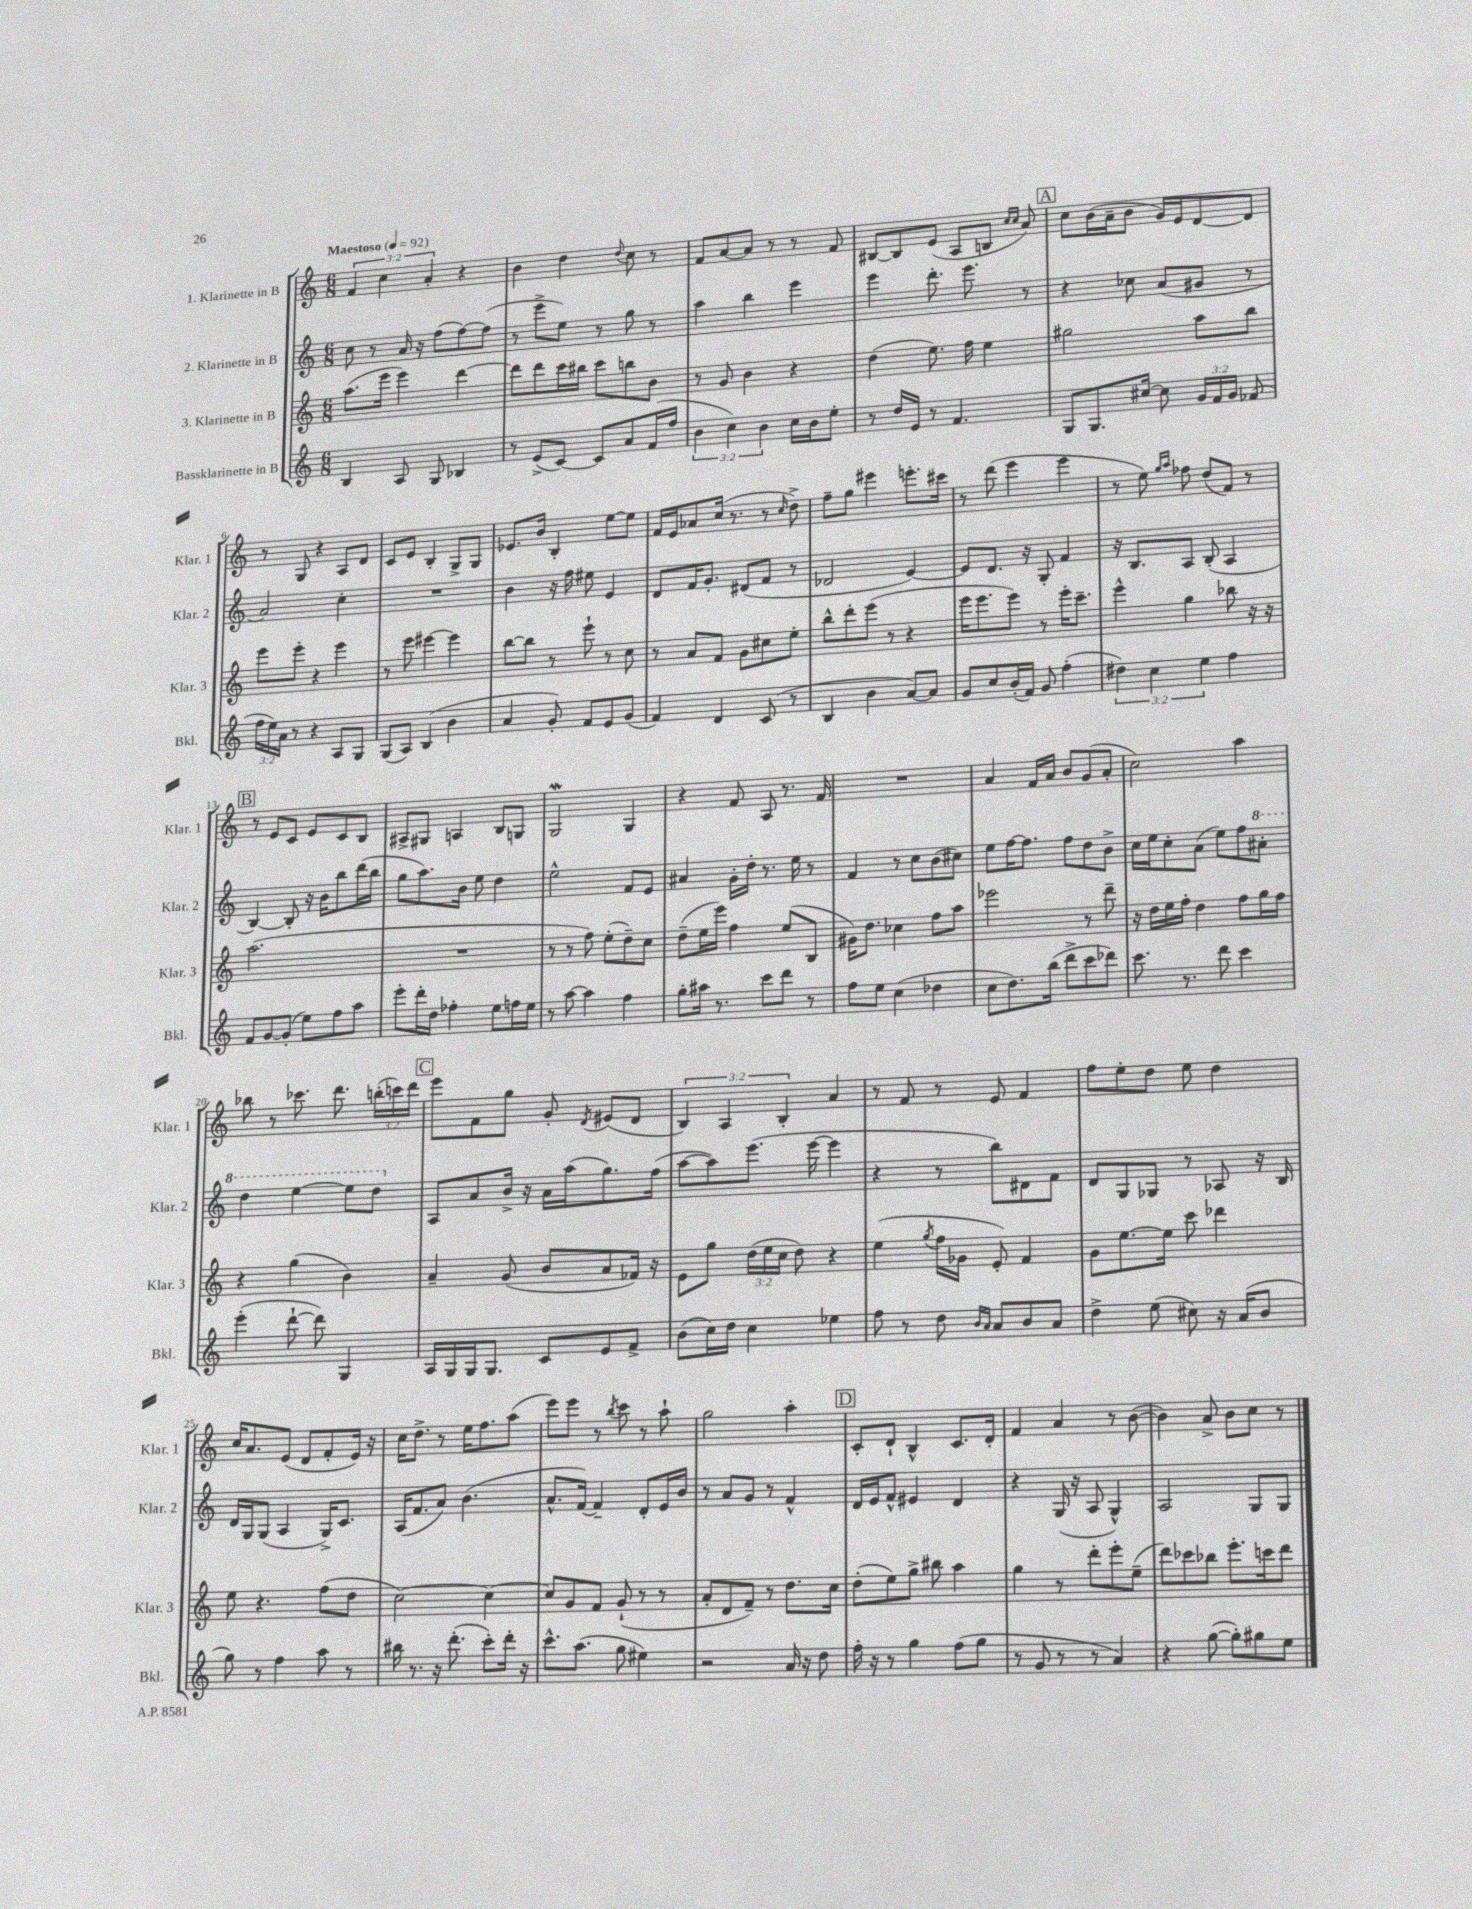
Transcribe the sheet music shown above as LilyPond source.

<<
\new StaffGroup <<
\new Staff = "s0" \with { instrumentName = "1. Klarinette in B" shortInstrumentName = "Klar. 1" } {
    \clef treble \key c \major \numericTimeSignature \time 6/8 \override Staff.TupletNumber.text = #tuplet-number::calc-fraction-text \tempo "Maestoso" 4 = 92
    \autoBeamOff \tuplet 3/2 { f'4 c''4 a'4-. } r4 |
    b'4 d''4 \appoggiatura { d''8 } c''8 r8 |
    f'8[ a'8~ a'8] r8 r8 f'8 |
    bis8[~ bis8 e'8]( a8[ b8] \grace { c''16[ c''16] } a'8) |
    \mark \markup { \box "A" } c''8[ b'16( a'16-- b'8] g'16[) e'16 d'8~ d'8] |
    r8 g8 r4 a8[ d'8] |
    c'8[ e'8] b4-. g8[-> g8] |
    ees'8.[ b'16] b4-. e''8[~ e''8] |
    f'16[ e'16 aes'8 c''16]( r8. r8 \grace { c''16 } d''8->) |
    f''8[-- g''8] eis'''4 e'''8.[-. cis'''16] |
    r8 d'''8( e'''4 e'''4 |
    r8 e''8) \grace { g''16[ a''16] } fes''8 d''8[( f'8]) r8 |
    \mark \markup { \box "B" } r8 e'8[ c'8] e'8[ c'8 b8] |
    ais8[-> gis8] a4 b8[ g8] |
    g2\mordent g4 |
    r4 f'8 a8 r8. f'16 |
    R2. |
    a'4 f'16[ a'16] b'8[ g'8( a'8]-. |
    c''2) a''4 |
    bes''8 r8 ces'''8. d'''8. \tuplet 3/2 { b''16[-.( c'''16) d'''16] } |
    \mark \markup { \box "C" } e'''8[ f'8 g''8] g'8-. \acciaccatura { d'8 } eis'8[( d'8] |
    \tuplet 3/2 { b4) a4 b4-. } a'4 |
    r8 f'8 r8 e'8 f'4 |
    f''8[ e''8-. d''8] e''8 d''4 |
    c''16[ a'8. e'8]( d'8[ f'8-. e'16]) r16 |
    c''16[ d''8.]-> r8 e''16[ f''8. a''8]( |
    e'''8[) e'''8] r8 \acciaccatura { b''8 } c'''8 r8 a''8-! |
    g''2 a''4-. |
    \mark \markup { \box "D" } c'8[-. d'8]-! b4-^ c'8.[ d'16]-. |
    f'4 a'4 r8 b'8~( |
    b'4) a'8-> b'8[ c''8] r8 \bar "|." |
}
\new Staff = "s1" \with { instrumentName = "2. Klarinette in B" shortInstrumentName = "Klar. 2" } {
    \clef treble \key c \major \numericTimeSignature \time 6/8
    \autoBeamOff c''8 r8 a'16 r16 f''8[( f''8~) f''8]( |
    r8 e'''8[-> e''8]) r8 g''8 r8 |
    a''4 b''4 e'''4 |
    e'''4 d'''8.-. e'''8. r8 |
    \mark \markup { \box "A" } r4 ces''8 a'8[( gis'8] r8 |
    a'2) c''4-. |
    R2. |
    b'4 r16 f''16 eis''8 e'4 |
    d'8[ f'16 g'8.]-. dis'8[( f'8] r8 |
    des'2 e'4~) |
    e'8[ d'8.] r16 g8-. f'4 |
    r16 b8.[ a8] b8-.( a4 |
    \mark \markup { \box "B" } b4~) b8-. r16 b'16[ b''8 d'''16( b''16] |
    g''8[ a''8.) b'16] e''8 d''4 |
    e''2-^ f'8[ e'8] |
    ais'4 g'16[-. d''16]-. r8. e''16 r8 |
    f'4 r8 c''8[ b'8( cis''8]) |
    e''8[ f''16~ f''8.] f''8[ d''8 b'8]-> |
    c''16[ e''16 c''8-. a'8]( e''8[) f''8 \ottava #1 ais''8]-. |
    d'''4 e'''4~ e'''8[ d'''8] \ottava #0 |
    \mark \markup { \box "C" } a8[ a'8 b'16]-> r16 a'16[ a''16( g''8.) f''16]( |
    a''8[~ a''8) e'''8.]( e'''16~ e'''4 |
    r4 r8 b''8[) dis'8 f'8] |
    d'8[ g8 ges8] r8 aes8 r16 b16 |
    d'16[ g16 g8]( a4 g16[->) c'8.] |
    a16[( f'8. a'8]) b'4.( |
    a'8.[-^ f'16]~) f'4-- d'8[-. e'16 b'16] |
    r8 a'8[ g'8] r8 f'4-^ |
    \mark \markup { \box "D" } d'16[ e'16 f'8]-^ eis'4 d'4 |
    r4 g16( r16 a8 g4-^) |
    a2 g8[ g8] \bar "|." |
}
\new Staff = "s2" \with { instrumentName = "3. Klarinette in B" shortInstrumentName = "Klar. 3" } {
    \clef treble \key c \major \numericTimeSignature \time 6/8 \override Staff.TupletNumber.text = #tuplet-number::calc-fraction-text
    \autoBeamOff a''8.[( e'''16] e'''4) d'''4~ |
    d'''8[ d'''8 c'''16 bis''16] c'''8[ b''8 b'8] |
    r8 g'8 b'4 r4 |
    d''4( e''8.) f''16 e''4 |
    \mark \markup { \box "A" } gis''2 a''8[ b''8] |
    e'''8[ e'''8]-. r4 e'''4 |
    r8 e'''8 eis'''4~ eis'''4 |
    b''8[~ b''8] r8 e'''8-! r8 c''8 |
    r8 a'8[ f'8] g'8[ cis''8 e''8]-. |
    b''8[-^ d'''8-. e'''8]( r8 r4 |
    e'''16[ e'''8. e'''8]) r8 e'''16[-. c'''8.]-- |
    e'''4-^ g''4 bes''8 r16 r16 |
    \mark \markup { \box "B" } a''2.( |
    R2. |
    r8 r8 f''8) e''8[-.( d''8--) c''8] |
    d''8[--( e''16 e'''16]) f''4 e''8[( b8] |
    gis'16[) d''8.] ces''4 f''8[ a''8] |
    ees'''2 r8 d'''8-- |
    r16 d''16[ e''16 f''16]-. d''4 f''8[ g''16 f''16] |
    r4 g''4( b'4) |
    \mark \markup { \box "C" } a'4-- g'8( b'8[ a'8 fes'16]) r16 |
    e'8[ g''8] \tuplet 3/2 { d''16[( e''16 c''16] } d''8) r4 |
    e''4( \acciaccatura { g''8 } f''16[ ges'16] e'8-.) f'4 |
    g'8[ e''8.~ e''16] c'''8 des'''4 |
    e''8 r4. f''8[( d''8] |
    c''2~) c''4~ |
    c''8[ g'8 f'8] g'8-!( r8 r8 |
    a'8[-. d'8 f'8]--) r8 d''8.[ c''16] |
    \mark \markup { \box "D" } d''8[-.( e''8) g''8]-> bis''8 a''4 |
    g''4 r8 d'''8[-. e'''8-. e''8]--( |
    d'''8[) ces'''8 bes''8] e'''8.[-. c'''16 d'''8] \bar "|." |
}
\new Staff = "s3" \with { instrumentName = "Bassklarinette in B" shortInstrumentName = "Bkl." } {
    \clef treble \key c \major \numericTimeSignature \time 6/8 \override Staff.TupletNumber.text = #tuplet-number::calc-fraction-text
    \autoBeamOff b4 a8 g8 bes4 |
    r8 e'8[->( c'8]~) c'8[ a'8 f'16( f''16] |
    \tuplet 3/2 { b'4 c''4) b'4 } c''16[ b'16 e''8]-. |
    r8 d''16[ e'16] r8 f'4. |
    \mark \markup { \box "A" } g8[ g8. cis''16]~ cis''8 \tuplet 3/2 { g'16[ f'16 g'16] } fes'8( |
    \tuplet 3/2 { f''16[ e''16) a'16] } r8 r4 a8[ g8] |
    g8[( a8]) b4( b'4 |
    a'4 g'8-.) f'8[ e'8 g'8]( |
    f'4) d'4 c'8( r8 |
    b4 b'4 a'8[~) a'8] |
    g'8[ c''8 b'16-.( f'16]) g'8 f''4-.( |
    \tuplet 3/2 { dis''4) c''4 e''4 } f''4 |
    \mark \markup { \box "B" } f'8[ g'8~ g'8]-.( e''8[) f''8 a''8] |
    e'''8[-. d'''16-. d''16] fes''4-. e''8[ f''16 e''16] |
    r8 a''8~ a''4 f''4 |
    g''8[-. ais''16] r8. c'''8[ d'''8] r8 |
    f''8[ e''8] c''4( des''4 |
    c''8[ d''8.) b''16]( d'''8[-> c'''8 des'''8]) |
    c'''8. r8. d'''8 c'''4 |
    e'''4-.( d'''8~-! d'''8) g4 |
    \mark \markup { \box "C" } a16[ g16 g16 g8.] c'8[ e'8 f'8]-> |
    b'8[( c''16) d''16] c''4 ees''4 |
    f''8 r8 d''8 \grace { b'16[ a'16] } a'8[ b'8 a'8] |
    d''4-> e''8( cis''8) r16 a'16[( b'8] |
    g''8) r8 f''4 a''8 r8 |
    bis''16 r8. r16 d'''8.-.( c'''8[-.) d'''16]-. r16 |
    c'''8.[-^ a''8.]( g''8 eis''4) |
    r2 a'16 r16 d''8 |
    \mark \markup { \box "D" } f''16-. r16 r8 g''4 f''8[( g''8] |
    r8 g'8 r8 r8 a'4) |
    r4 g''8~( g''8[-.) gis''8 e''8] \bar "|." |
}
>>
>>
